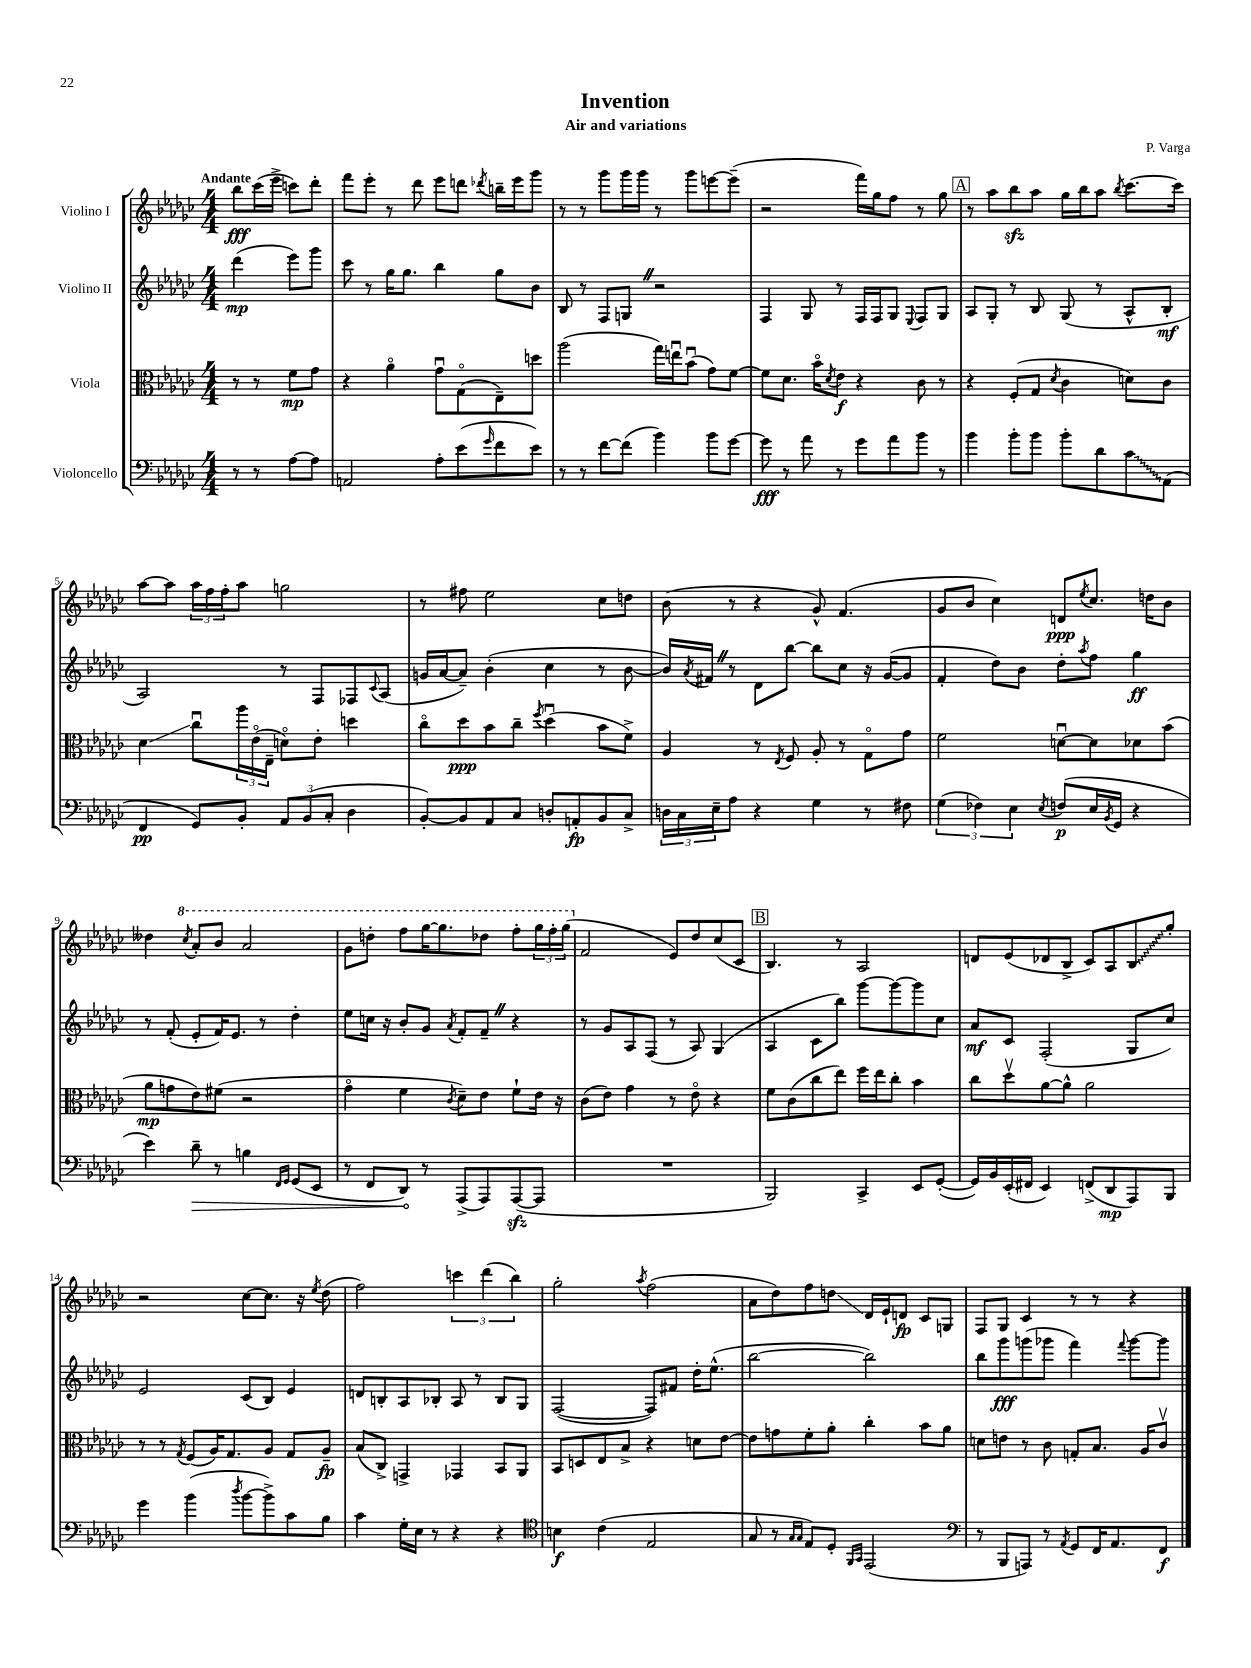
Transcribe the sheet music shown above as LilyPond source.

\header { title = "Invention" composer = "P. Varga" subtitle = "Air and variations" }
<<
\new StaffGroup <<
\new Staff = "s0" \with { instrumentName = "Violino I" } {
    \clef treble \key ges \major \numericTimeSignature \time 4/4 \partial 2 \tempo "Andante"
    bes''8\fff ces'''16( ees'''16-> c'''8) des'''8-. |
    f'''8 ees'''8-. r8 des'''8 ees'''8 d'''8 \acciaccatura { des'''8 } b''16-- ees'''16 ges'''8 |
    r8 r8 ges'''8 ges'''16 ges'''16 r8 ges'''8 e'''8~ e'''8--( |
    r2 f'''16) ges''16 f''8 r8 ges''8 |
    \mark \markup { \box "A" } r8 aes''8 bes''8\sfz aes''8 ges''16 bes''16 aes''8 \acciaccatura { bes''8 } ces'''8.~ ces'''16 |
    aes''8~ aes''8 \tuplet 3/2 { aes''16 f''16 f''16-. } aes''8 g''2 |
    r8 fis''8 ees''2 ces''8 d''8 |
    bes'8( r8 r4 ges'8-^) f'4.( |
    ges'8 bes'8 ces''4) d'8\ppp \acciaccatura { ees''8 } ces''8. d''16 bes'8 |
    deses''4 \ottava #1 \acciaccatura { ces'''8 } aes''8-. bes''8 aes''2 |
    ges''8 d'''8-. f'''8 ges'''16~ ges'''8. des'''8 f'''8-. \tuplet 3/2 { ges'''16 f'''16-. ges'''16( \ottava #0 } |
    f'2 ees'8) des''8 ces''8( ces'8 |
    \mark \markup { \box "B" } bes4.) r8 aes2 |
    d'8 ees'8( des'8 bes8-> ces'8) aes8 \once \override Glissando.style = #'zigzag bes8\glissando ges''8-. |
    r2 ces''8~ ces''8. r16 \acciaccatura { ees''8 } des''8( |
    f''2) \tuplet 3/2 { c'''4 des'''4( bes''4) } |
    ges''2-. \acciaccatura { aes''8 } f''2( |
    aes'8 des''8) f''8 d''8\glissando des'16 ees'16-! d'8\fp ces'8 g8 |
    f8 ges8 ces'4 r8 r8 r4 \bar "|." |
}
\new Staff = "s1" \with { instrumentName = "Violino II" } {
    \clef treble \key ges \major \numericTimeSignature \time 4/4 \partial 2
    des'''4\mp( ees'''8) ges'''8 |
    ces'''8 r8 ges''16 ges''8. bes''4 ges''8 bes'8 |
    bes8 r8 f8 g8 \once \override BreathingSign.text = \markup { \musicglyph "scripts.caesura.straight" } \breathe r2 |
    f4 ges8 r8 f16 f16 ges8 \appoggiatura { ees8 } f8 ges8 |
    \mark \markup { \box "A" } aes8 ges8-. r8 bes8 ges8( r8 aes8-^ bes8-.\mf |
    aes2) r8 f8 fes8 \appoggiatura { ces'8 } aes8( |
    g'16 aes'16~ aes'8--) bes'4-.( ces''4 r8 bes'8~ |
    bes'16) \acciaccatura { aes'8 } fis'16 \once \override BreathingSign.text = \markup { \musicglyph "scripts.caesura.straight" } \breathe r8 des'8 bes''8~ bes''8 ces''8 r16 ges'16~( ges'8 |
    f'4-. des''8) bes'8 des''8-. \acciaccatura { aes''8 } f''8 ges''4\ff |
    r8 f'8-.( ees'8-. f'16) ees'8. r8 des''4-. |
    ees''8 c''16 r16 bes'8-. ges'8 \acciaccatura { aes'8 } f'8-. f'8-- \once \override BreathingSign.text = \markup { \musicglyph "scripts.caesura.straight" } \breathe r4 |
    r8 ges'8 aes8 f8( r8 aes8) ges4( |
    \mark \markup { \box "B" } aes4 ces'8 bes''8) ges'''8~ ges'''8~ ges'''8 ces''8 |
    aes'8\mf ces'8 f2-.( ges8 ces''8) |
    ees'2 ces'8( bes8) ees'4 |
    d'8 b8-. aes8 bes8-. aes8 r8 bes8 ges8 |
    f2~( f8) fis'8 des''16-. ees''8.-^( |
    bes''2~ bes''2) |
    bes''8 ges'''8\fff g'''8( ges'''8 f'''4) \appoggiatura { f'''8 } ges'''8~ ges'''8 \bar "|." |
}
\new Staff = "s2" \with { instrumentName = "Viola" } {
    \clef alto \key ges \major \numericTimeSignature \time 4/4 \partial 2
    r8 r8 f'8\mp ges'8 |
    r4 aes'4\flageolet ges'8\downbow ges8\flageolet( ees8--) d''8 |
    aes''2( ges''16) e''16\downbow bes'8\downbow( ges'8) f'8~ |
    f'8 des'8. bes'16\flageolet \acciaccatura { des'8 } ees'8\f r4 ces'8 r8 |
    \mark \markup { \box "A" } r4 f8-.( ges8 \acciaccatura { des'8 } ces'4 d'8) ces'8 |
    des'4\glissando ces''8\downbow \tuplet 3/2 { aes''16 ees'16\flageolet( ees16-- } d'8\flageolet) ees'8-. d''4 |
    ces''8\flageolet des''8\ppp bes'8 ces''8-- \acciaccatura { f''8 } des''4\downbow( bes'8 f'8->) |
    aes4 r8 \acciaccatura { ees8 } f8 aes8-. r8 ges8\flageolet ges'8 |
    f'2 d'8~\downbow d'8 des'8 bes'8( |
    aes'8\mp g'8 ees'8) fis'8( r2 |
    ges'4\flageolet f'4 \acciaccatura { ces'8 } des'8--) ees'8 f'8-! ees'16 r16 |
    ces'8( ees'8) ges'4 r8 ees'8\flageolet r4 |
    \mark \markup { \box "B" } f'8 ces'8( ces''8 ees''8) f''16 ees''16 ces''8-. bes'4 |
    ces''8 des''8\upbow aes'8~ aes'8-^ aes'2 |
    r8 r8 \acciaccatura { ges8 } f8( aes16) ges8. aes8 ges8 aes8--\fp |
    bes8( ces8->) g,4-> ges,4 bes,8 aes,8 |
    bes,8 d8 ees8 bes8-> r4 d'8 ees'8~ |
    ees'8 g'8 f'8-. aes'8-. ces''4-. bes'8 aes'8 |
    d'8 e'8 r8 ces'8 g8-. bes8. aes16 ces'8\upbow \bar "|." |
}
\new Staff = "s3" \with { instrumentName = "Violoncello" } {
    \clef bass \key ges \major \numericTimeSignature \time 4/4 \partial 2
    r8 r8 aes8~ aes8 |
    a,2 aes8-. ees'8( \grace { ges'16 } f'8 ees'8) |
    r8 r8 f'8~ f'8( bes'4) bes'8 ges'8~ |
    ges'8\fff r8 aes'8 r8 ges'8 aes'8 bes'8 r8 |
    \mark \markup { \box "A" } bes'4 bes'8-. bes'8 bes'8-. des'8 \once \override Glissando.style = #'zigzag ces'8\glissando aes,8( |
    f,4\pp ges,8) bes,8-. \tuplet 3/2 { aes,8 bes,8( ces8-. } des4 |
    bes,8~-.) bes,8 aes,8 ces8 d8-. a,8-.\fp bes,8 ces8-> |
    \tuplet 3/2 { d16 ces16 ees16-- } aes8 r4 ges4 r8 fis8 |
    \tuplet 3/2 { ges4( fes4) ees4 } \acciaccatura { ees8 } f8\p( ees16 \acciaccatura { bes,8 } ges,16 r4 |
    ees'4) \once \override Hairpin.circled-tip = ##t des'8--\> r8 b4 \grace { f,16 ges,16 } ges,8( ees,8 |
    r8 f,8 des,8\!) r8 aes,,8->( aes,,8) aes,,8~\sfz( aes,,8 |
    R1 |
    \mark \markup { \box "B" } bes,,2) ces,4-> ees,8 ges,8~-.( |
    ges,16) bes,16 ees,16-.( fis,16 ees,4) f,8->( des,8\mp aes,,8) bes,,8 |
    ges'4 bes'4( \acciaccatura { des''8 } bes'8~ bes'8->) ces'8 bes8 |
    ces'4 ges16-. ees16 r8 r4 r4 |
    \clef tenor b4\f ces'4( ees2 |
    ges8 r8 \grace { ges16 ges16 } ees8) des8-. \grace { f,16 ges,16 } ees,2( |
    \clef bass r8 bes,,8 a,,8) r8 \acciaccatura { aes,8 } ges,8 f,16 aes,8. f,8\f \bar "|." |
}
>>
>>
